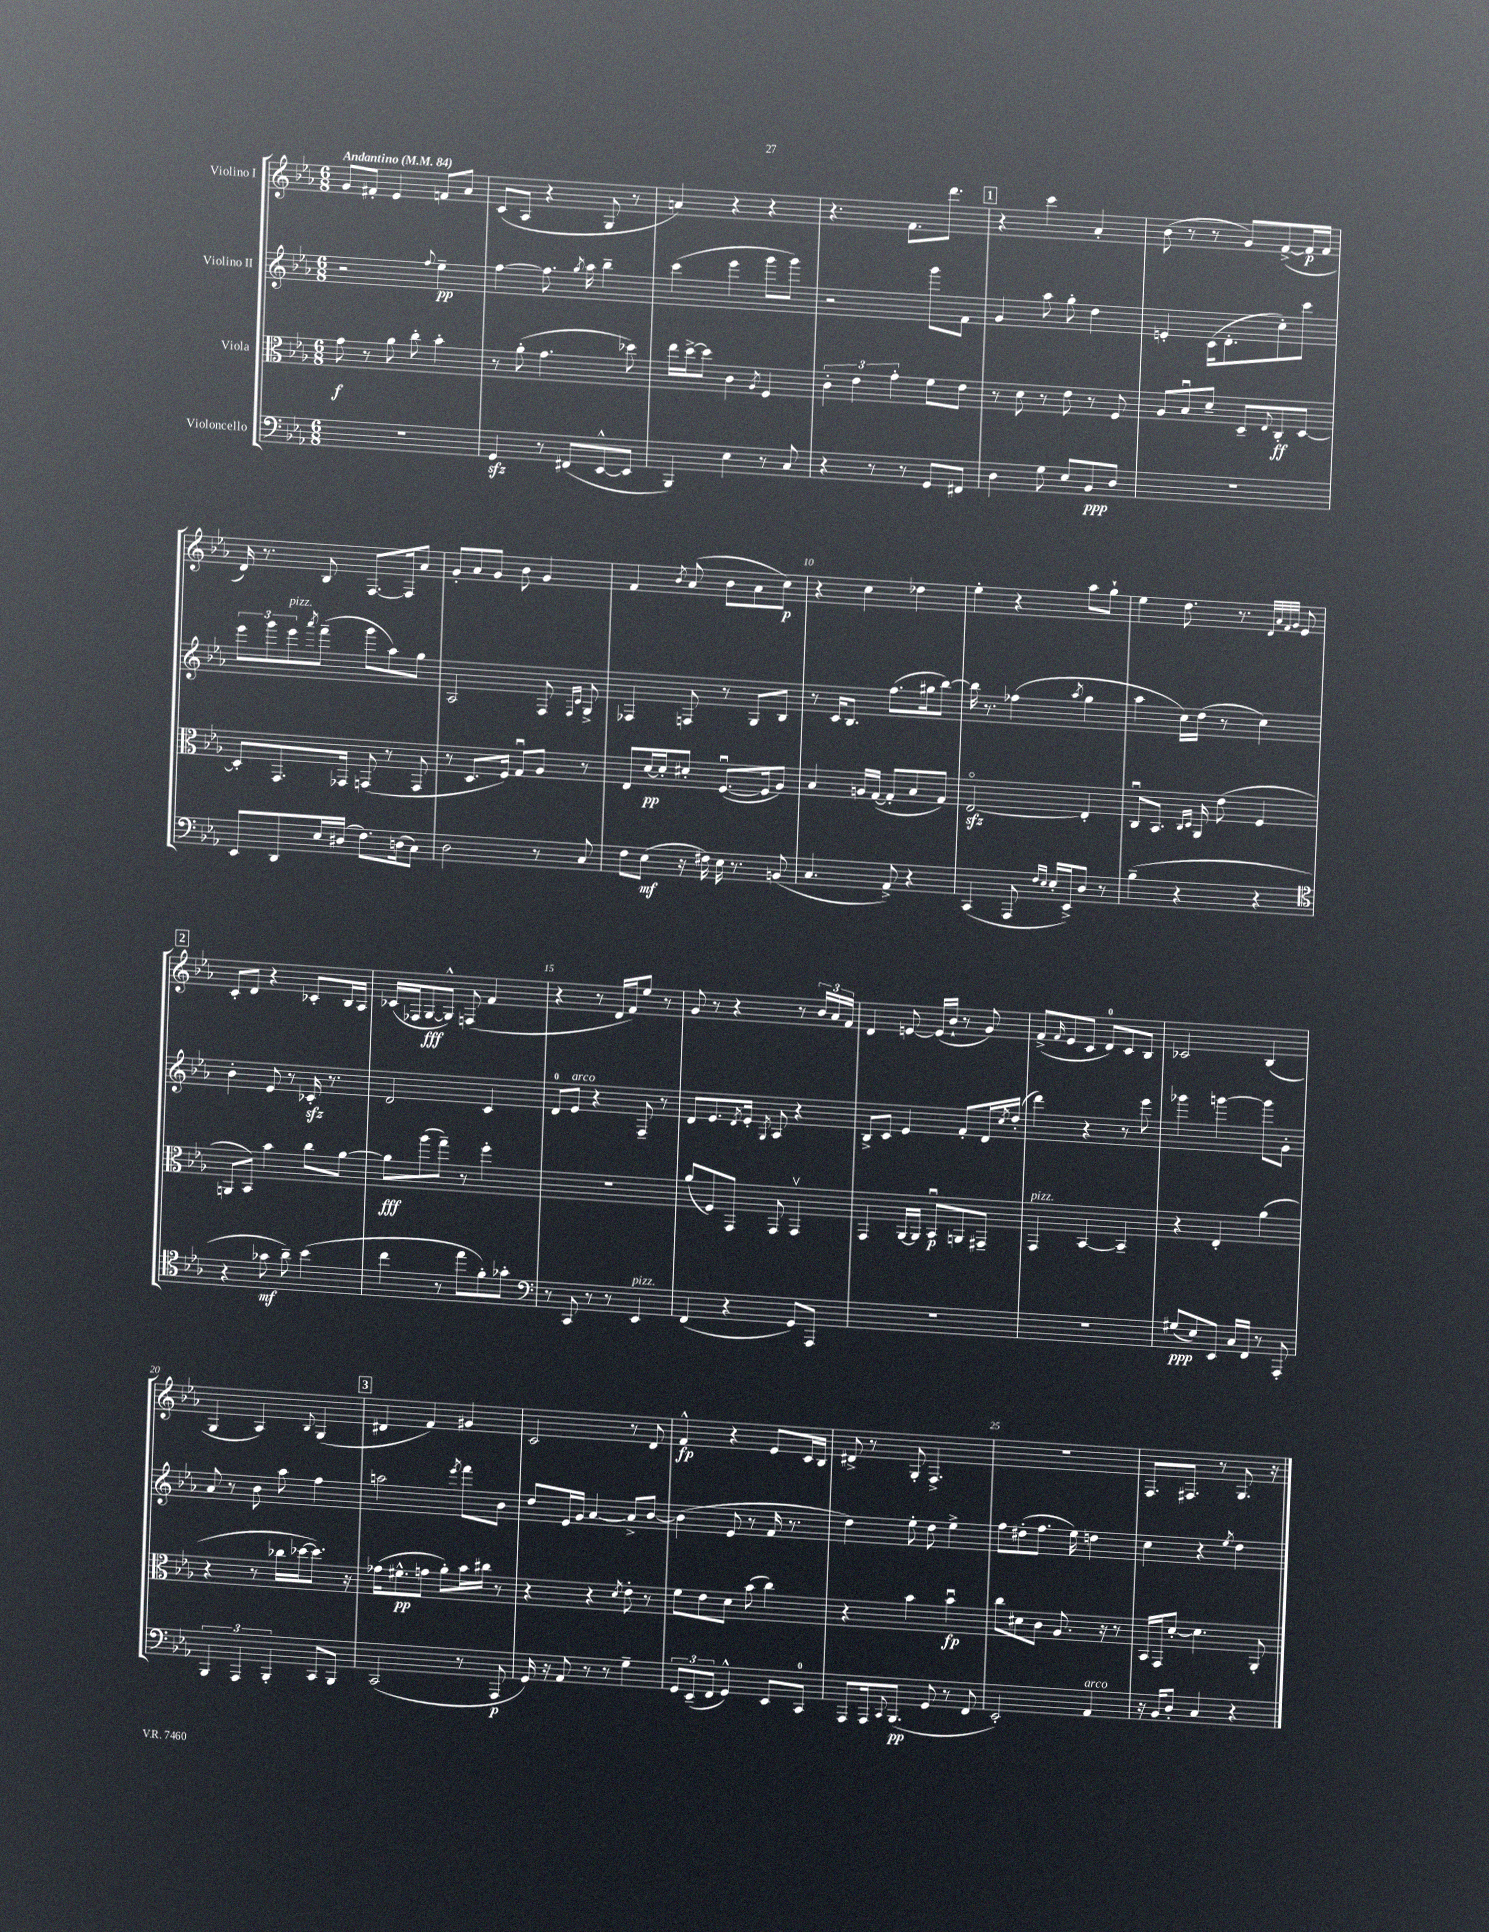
<<
\new StaffGroup <<
\new Staff = "s0" \with { instrumentName = "Violino I" } {
    \clef treble \key ees \major \numericTimeSignature \time 6/8 \tempo "Andantino" 4 = 84
    g'8 fis'8-. ees'4 f'8 aes'8 |
    c'8( aes8 r4 g8 r8 |
    a'4) r4 r4 |
    r4. f'8. d'''8. |
    \mark \markup { \box "1" } r4 c'''4 aes'4-. |
    bes'8( r8 r8 g'8) f'8~->( f'16\p f'16 |
    d'16) r8. bes8 f8.~ f16 aes'8 |
    g'8-. aes'8 g'8 bes'8 g'4 |
    f'4 \acciaccatura { bes'8 } aes'8( bes'8 aes'8 c''8\p) |
    r4 c''4 des''4 |
    ees''4-. r4 aes''8 g''8-! |
    ees''4 d''8. r8. \grace { d'32 aes'32 f'32 g'32 } ees'8 |
    \mark \markup { \box "2" } c'8-. d'8 r4 ces'8-. bes16 aes16 |
    ces'16( fes16 g8~\fff g8-^) f8( f'4 |
    r4 r8 d'16 f'16) ees''8 r8 |
    g'8 r8 r4 r8 \tuplet 3/2 { bes'16 aes'16 f'16 } |
    d'4 e'8~ e'16( bes'16-! r8 g'8) |
    f'8->( \grace { f'16 } ees'8 c'8 d'8-0) c'8 bes8 |
    ces'2 bes4( |
    g4 aes4) \appoggiatura { bes8 } g4( |
    \mark \markup { \box "3" } dis'4 f'4) gis'4 |
    c'2 r8 d'8 |
    f'4-^\fp r4 ees'8 c'16 bes16 |
    dis'8-> r8 g8-. f4.-> |
    R2. |
    f8. fis8. r8 g8. r16 \bar "|." |
}
\new Staff = "s1" \with { instrumentName = "Violino II" } {
    \clef treble \key ees \major \numericTimeSignature \time 6/8
    r2 \appoggiatura { f''8 } ees''4--\pp |
    f''4~ f''8. \acciaccatura { g''8 } aes''16 bes''4-- |
    c'''4( ees'''4 g'''8 g'''8) |
    r2 g'''8 f'8 |
    \mark \markup { \box "1" } g'4 aes''8 g''8-. d''4 |
    e'4-. c'16( d'8.-. c''8-.) c'''8 |
    \tuplet 3/2 { ees'''8 g'''8 ees'''8^\markup { \italic "pizz." } } \acciaccatura { aes'''8 } f'''8--( g'''8 aes''8) g''8 |
    aes2 f8 \grace { f16 c'16 } g8-> |
    fes4 f8 r8 g8 bes8 |
    r8 c'16 bes8. f''8.( gis''16 bes''8~) |
    bes''16 r8. fes''4( \acciaccatura { aes''8 } g''4 |
    aes''4 c''16) d''16( r8 c''4) |
    \mark \markup { \box "2" } bes'4-. ees'8 r8 ces'16-.\sfz r8. |
    d'2 c'4 |
    d'8-0 ees'8^\markup { \italic "arco" } r4 f8-- r8 |
    d'8 ees'8. \acciaccatura { d'8 } ees'16-. \acciaccatura { g8 } aes8 r4 |
    bes8-> c'8 ees'4 f'8-. d'16 \acciaccatura { c''8 } d''16-.( |
    d'''4) r4 r8 ees'''8 |
    ges'''4 g'''4~ g'''8 g'8-. |
    aes'8 r8 bes'8 aes''8 f''4 |
    \mark \markup { \box "3" } a''2 \acciaccatura { ees'''8 } f'''8 bes'8 |
    d''8 ees'16 g'16 aes'4~ aes'8-> bes'8~ |
    bes'4( ees'8 r8 f'16 r8. |
    d''4) ees''8-. d''8 ees''4-> |
    f''8 dis''8-.( f''8. ees''16) d''4 |
    c''4 r4 \acciaccatura { ees''8 } d''4 \bar "|." |
}
\new Staff = "s2" \with { instrumentName = "Viola" } {
    \clef alto \key ees \major \numericTimeSignature \time 6/8
    g'8\f r8 aes'8 c''8-. bes'4-. |
    r8 aes'8-.( g'4. des''8) |
    ees''16 d''16~-> d''8 c'4 \acciaccatura { aes8 } f4 |
    \tuplet 3/2 { c'4-. ees'4 g'4-. } f'8 ees'8 |
    \mark \markup { \box "1" } r8 d'8 r8 ees'8 r8 f8 |
    aes8 bes8\downbow d'8-- d8-- \appoggiatura { ees8 } c8-.\ff d8~ |
    d8-. g,8. ges,16 g,8( r8 g,8 |
    r8 d8. f16) g8\downbow aes8 r8 |
    ees8 d'16~\pp d'16-. dis'8-. f8.~\downbow( f16 aes8) |
    bes4 a16 g16~( g8-. bes8 g8) |
    ees2~\flageolet\sfz ees4-. |
    c8\downbow bes,8. \grace { c16 d16 } aes,16 ees'8( f4 |
    \mark \markup { \box "2" } a,8 bes,8) bes'4 c''8 aes'8~ |
    aes'8\fff aes''8( g''8--) r8 f''4-. |
    R2. |
    aes'8( f8) g,8 g,8 g,4\upbow |
    g,4 aes,16~ aes,16 bes,8\downbow\p a,8 gis,8-- |
    g,4^\markup { \italic "pizz." } bes,4~ bes,4-- |
    r4 ees4-. aes'4( |
    r4 r8 ces''16 des''16~ des''8.) r16 |
    \mark \markup { \box "3" } ges'16( fis'8.-^\pp g'8 aes'8-.) bes'16 cis''16 r8 |
    r4 r4 \acciaccatura { d'8 } ees'8-. r8 |
    f'8 ees'8 d'8 bes'8( c''4) |
    r4 bes'4 bes'4\downbow\fp |
    c''8 dis'8 c'8 aes8. r16 r8 |
    bes,16 g,16 d'8~-. d'4. aes,8-. \bar "|." |
}
\new Staff = "s3" \with { instrumentName = "Violoncello" } {
    \clef bass \key ees \major \numericTimeSignature \time 6/8
    R2. |
    g,4\sfz r8 fis,8( ees,8~-^ ees,8 |
    bes,,4) ees4 r8 c8 |
    r4 r8 r8 g,8 fis,8 |
    \mark \markup { \box "1" } d4 g8 ees8 bes,8\ppp d8 |
    R2. |
    ees,8 d,8 ees16 dis16( f8.) d16( c8) |
    d2 r8 c8 |
    f8 ees8\mf( r16 fis16) ees16 r8. b,8( |
    c4. aes,8->) r4 |
    c,4( aes,,8 \grace { f16 ees16 } ees16-. ees,16->) d8 r8 |
    bes4--( r4 r4 |
    \mark \markup { \box "2" } \clef tenor r4 ges'8\mf aes'8--) bes'4( |
    c''4 r8 ees''8 f'8-.) ges'8-. |
    \clef bass r8 c,8 r8 r8 ees,4^\markup { \italic "pizz." } |
    f,4( r4 g,8) aes,,8 |
    R2. |
    R2. |
    gis8\ppp( ees8) ees,8 c16 f,16 r8 aes,,8-. |
    \tuplet 3/2 { bes,,4 aes,,4 bes,,4-. } c,8 bes,,8 |
    \mark \markup { \box "3" } c,2( r8 aes,,8\p |
    g,16) r16 aes,8 r8 r8 g4-- |
    \tuplet 3/2 { g,8 ees,8--( f,8 } g,4-^) ees,8 c,8-0 |
    aes,,8 aes,,16 \appoggiatura { c,8 } bes,,8.\pp( g,8 r8 f,8 |
    ees,2-.) aes,4^\markup { \italic "arco" } |
    r16 bes,16 d8-. c4 r4 \bar "|." |
}
>>
>>
\layout { \context { \Score \override BarNumber.break-visibility = ##(#f #t #t) barNumberVisibility = #(every-nth-bar-number-visible 5) } }
